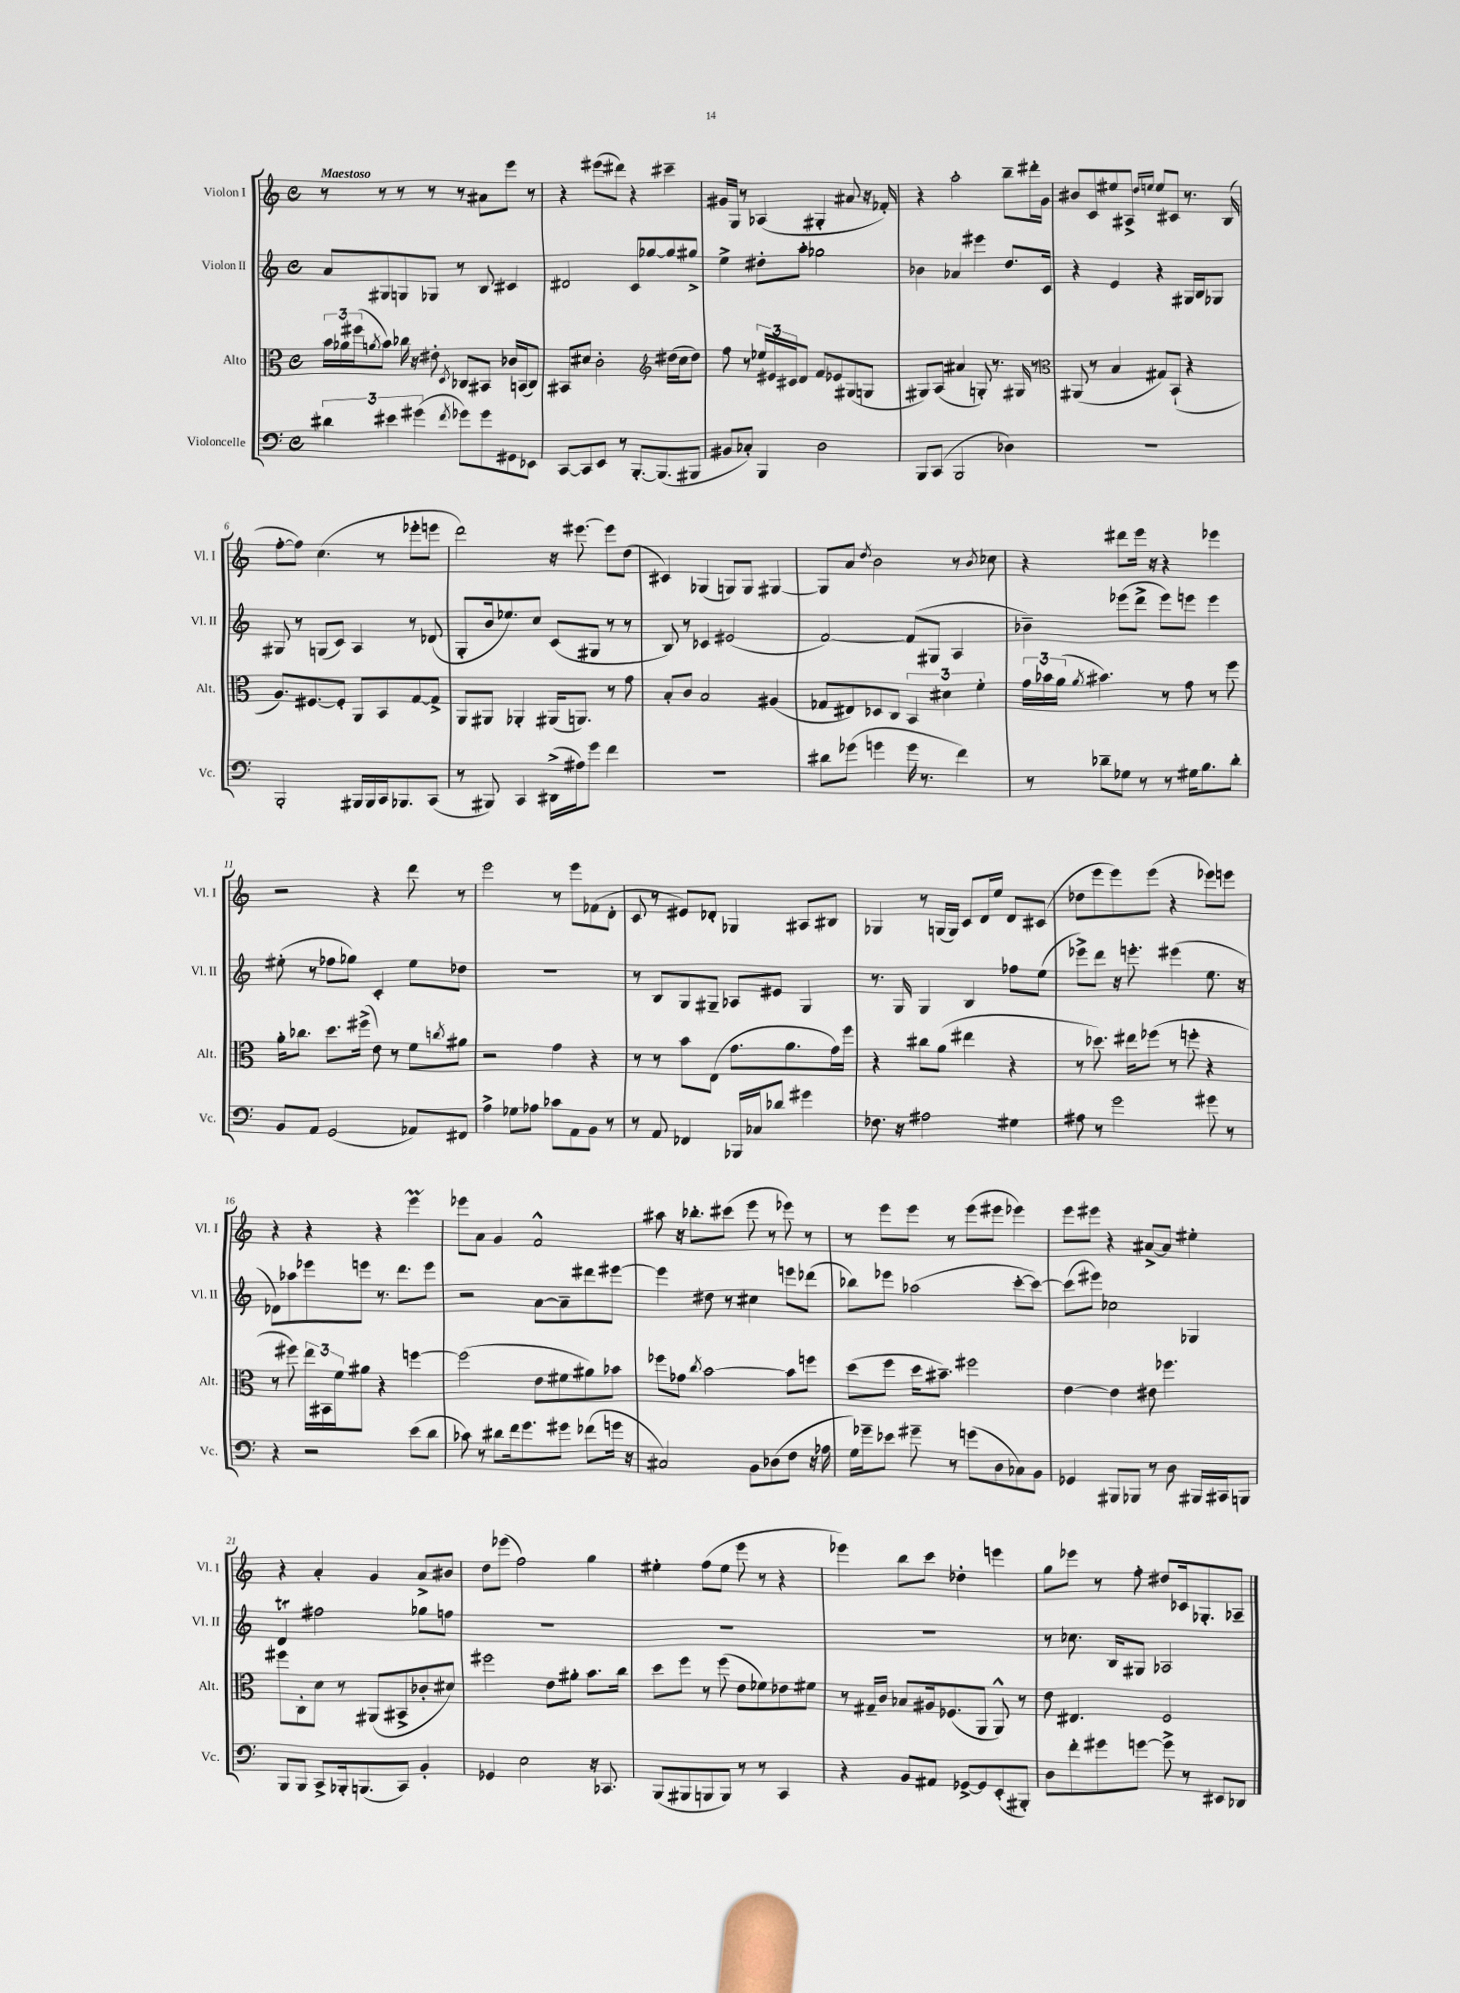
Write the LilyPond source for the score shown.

<<
\new StaffGroup <<
\new Staff = "s0" \with { instrumentName = "Violon I" shortInstrumentName = "Vl. I" } {
    \clef treble \key c \major \defaultTimeSignature \time 4/4 \tempo "Maestoso"
    r8 r8 r8 r8 r8 ais'8 e'''8 r8 |
    r4 eis'''8( dis'''8) r4 cis'''4-- |
    gis'16 g16 r8 aes4( gis4-. ais'8 r16 fes'16-.) |
    r4 a''2-. b''8-- dis'''16-. g'16 |
    bis'8 c'8 eis''8 ais8-> \grace { d''16 e''16 } e''8 cis'8 r8. b16( |
    f''8~-. f''8) c''4.( r8 ees'''8-. e'''8 |
    d'''2) r16 eis'''8.~ eis'''8 d''8( |
    cis'4) ges4( g8) g8 gis4~ |
    gis8 a'8 \acciaccatura { d''8 } b'2 r8 \acciaccatura { b'8 } ces''8 |
    r4 dis'''8 e'''16 r16 r4 ees'''4 |
    r2 r4 d'''8 r8 |
    e'''2 r8 e'''8 fes'8( d'8-. |
    c'8 r8 eis'8) des'8-. ges4 ais8 bis8 |
    ges4 r8 g16( g16) c'8 d'16 e''16 d'8 cis'8( |
    des''8 e'''8 e'''8) e'''8( r4 ees'''8) e'''8 |
    r4 r4 r4 e'''4\prall |
    ees'''8 a'8 g'4 f'2-^ |
    ais''8 r16 bes''8.-. cis'''8( e'''8 r8 ees'''8) r8 |
    r8 e'''8 e'''8 r8 e'''8( eis'''8 ees'''4) |
    e'''8 eis'''8 r4 ais'8~-> ais'8 eis''4-. |
    r4 a'4-. g'4 a'8-> bis'8 |
    d''8 ees'''8( f''2) g''4 |
    eis''4-. f''8( eis''8 e'''8 r8 r4 |
    ees'''4) b''8 c'''8 des''4-. e'''4 |
    g''8 ees'''8 r8 f''8-. dis''8 ces'16 ges8.-. aes8-- \bar "|." |
}
\new Staff = "s1" \with { instrumentName = "Violon II" shortInstrumentName = "Vl. II" } {
    \clef treble \key c \major \defaultTimeSignature \time 4/4
    a'8 gis8 g8 ges8 r8 b8 cis'4 |
    dis'2 c'8 ges''8~ ges''8 gis''8-> |
    e''4-> dis''8-. a''8-. ges''2 |
    bes'4 aes'4 eis'''4 d''8. c'16 |
    r4 e'4 r4 gis16 b16 ges8 |
    gis8 r8 g8( c'8) a4 r8 des'8( |
    g8-. b'16 ees''8.) c''8 c'8( gis8 r8 r8 |
    b8) r8 ces'4 eis'2( |
    f'2~) f'8( gis8 a4 |
    bes'4--) ees'''8( d'''8-> ees'''8) e'''8 e'''4 |
    eis''8-.( r8 fes''8 ges''8) c'4-. eis''8 des''8 |
    R1 |
    r8 b8 g8 gis8-- aes8 eis'8 gis4 |
    r8. g16 g4 b4 fes''8 e''8( |
    ees'''8->) d'''8 r16 e'''8.-. eis'''4( e''8. r16 |
    des'8) aes''8 ees'''8 e'''8 r8. d'''8. e'''8 |
    r2 a'8~ a'8-- dis'''8 eis'''8~ |
    eis'''4 dis''8 r8 cis''4 e'''8 des'''8( |
    bes''8) ees'''8 aes''2( c'''8~-. c'''8~) |
    c'''8( eis'''8) ces''2 ges4 |
    d'4\trill fis''2 ges''8 f''8 |
    R1 |
    R1 |
    R1 |
    r8 ces''8. b16 gis8 aes2 \bar "|." |
}
\new Staff = "s2" \with { instrumentName = "Alto" shortInstrumentName = "Alt." } {
    \clef alto \key c \major \defaultTimeSignature \time 4/4
    \tuplet 3/2 { b'16 aes'16 fis''16( } \acciaccatura { a'8 } b'8) ces''16 r16 eis'8-. \acciaccatura { d8 } ces8 bis,8 ces'16 b,16( ces8) |
    bis,8 dis'8 c'2-. \clef treble dis''16( c''16 dis''8) |
    f''8 r8 \tuplet 3/2 { ees''16 eis'16 cis'16 } d'8 f'8 ees'8 gis8( g8 |
    gis8) a8( ais'4 g8-.) r8. gis16 r8 |
    \clef alto ais,8( r8 b4 gis8) b,8-!( r4 |
    a8.) fis8.~ fis8-. a,8 b,8 g8~ g8-> |
    a,8 ais,8 aes,4-. ais,16( a,8.) r8 g'8 |
    b8-. c'8 b2 ais4( |
    ges8 eis8) des8 c8 \tuplet 3/2 { b,4 dis'4 f'4-. } |
    \tuplet 3/2 { g'16 bes'16 a'16( } \acciaccatura { a'8 } bis'4.) r8 g'8 r8 f''8 |
    a'16-. ces''8. d''8. fis''16->( e'8) r8 f'8 \acciaccatura { c''8 } ais'8 |
    r2 g'4 r4 |
    r8 r8 b'8 e8( g'8. a'8. g'16) f''16 |
    r4 cis''8 a'8( eis''4 r4 |
    r8 des''8.) eis''16 fes''8( r8 f''8-. r4 |
    r8 fis''8) \tuplet 3/2 { e''16 bis,16 f'16 } ais'8 r4 f''4~ |
    f''2( e'8 fis'8 ais'8) bes'8 |
    fes''8 ges'8 \acciaccatura { c''8 } b'2~ b'8 f''8 |
    d''8( f''8 d''16 bis'8.--) fis''2 |
    e'4~ e'4 eis'8 fes''4. |
    fis''8 c8-. d'8 r8 ais,8( bis,8-> ces'8-. dis'8) |
    fis''2 e'8 ais'8-. b'8. c''16 |
    d''8 f''8 r8 f''8( e'8 fes'8) ees'8 fis'8 |
    r8 gis16-- c'16 bes8 ais16 fes8.( a,8 a,8-^) r8 |
    e'8 eis4. f2 \bar "|." |
}
\new Staff = "s3" \with { instrumentName = "Violoncelle" shortInstrumentName = "Vc." } {
    \clef bass \key c \major \defaultTimeSignature \time 4/4
    \tuplet 3/2 { dis'4 eis'4 gis'4( } \acciaccatura { f'8 } ges'8) ges'8 gis,8 ees,8 |
    c,8~ c,8 e,8 r8 b,,8.~-. b,,8.( bis,,8 |
    bis,8 ces8-.) b,,4 d2 |
    b,,8 c,8( b,,2 des4) |
    R1 |
    b,,2-. bis,,16 bis,,16 c,16 bes,,8. c,8( |
    r8 bis,,8) c,4 dis,16->( ais16) g'8 f'4 |
    R1 |
    dis'8 ges'8( g'4 g'16 r8. f'4) |
    r8 des'8-- ges8 r8 r8 gis16 b8. des'8-. |
    b,8 a,8 g,2( aes,8) fis,8 |
    a4-> ges8 aes8 ces'8 a,8 b,8 r8 |
    r8 a,8 fes,4 bes,,16 ces16 des'8 gis'4 |
    fes8. r16 ais2 gis4 |
    ais8 r8 g'2 gis'8 r8 |
    r4 r2 e'8( d'8 |
    ces'8) r8 dis'8 f'16 g'8. gis'8 fes'8( g'16 r16 |
    cis2) b,8 des8( f8 r16 aes16 |
    g16) ges'16-- ees'8 gis'8-- r8 g'8( d8 ces8) b,8 |
    ges,4 bis,,8 bes,,8 r8 d8 bis,,16 cis,16 b,,8 |
    b,,8 b,,8 c,8-> bes,,16-. b,,8.( c,8) b,4-. |
    ges,4 e2 r16 ces,8. |
    b,,8( bis,,8 b,,8 b,,8) r8 r8 c,4 |
    r4 b,8 ais,8 ges,8~-> ges,8 e,8-.( bis,,8-.) |
    d8 f'8-. gis'8 g'8~ g'8-> r8 eis,8 des,8 \bar "|." |
}
>>
>>
